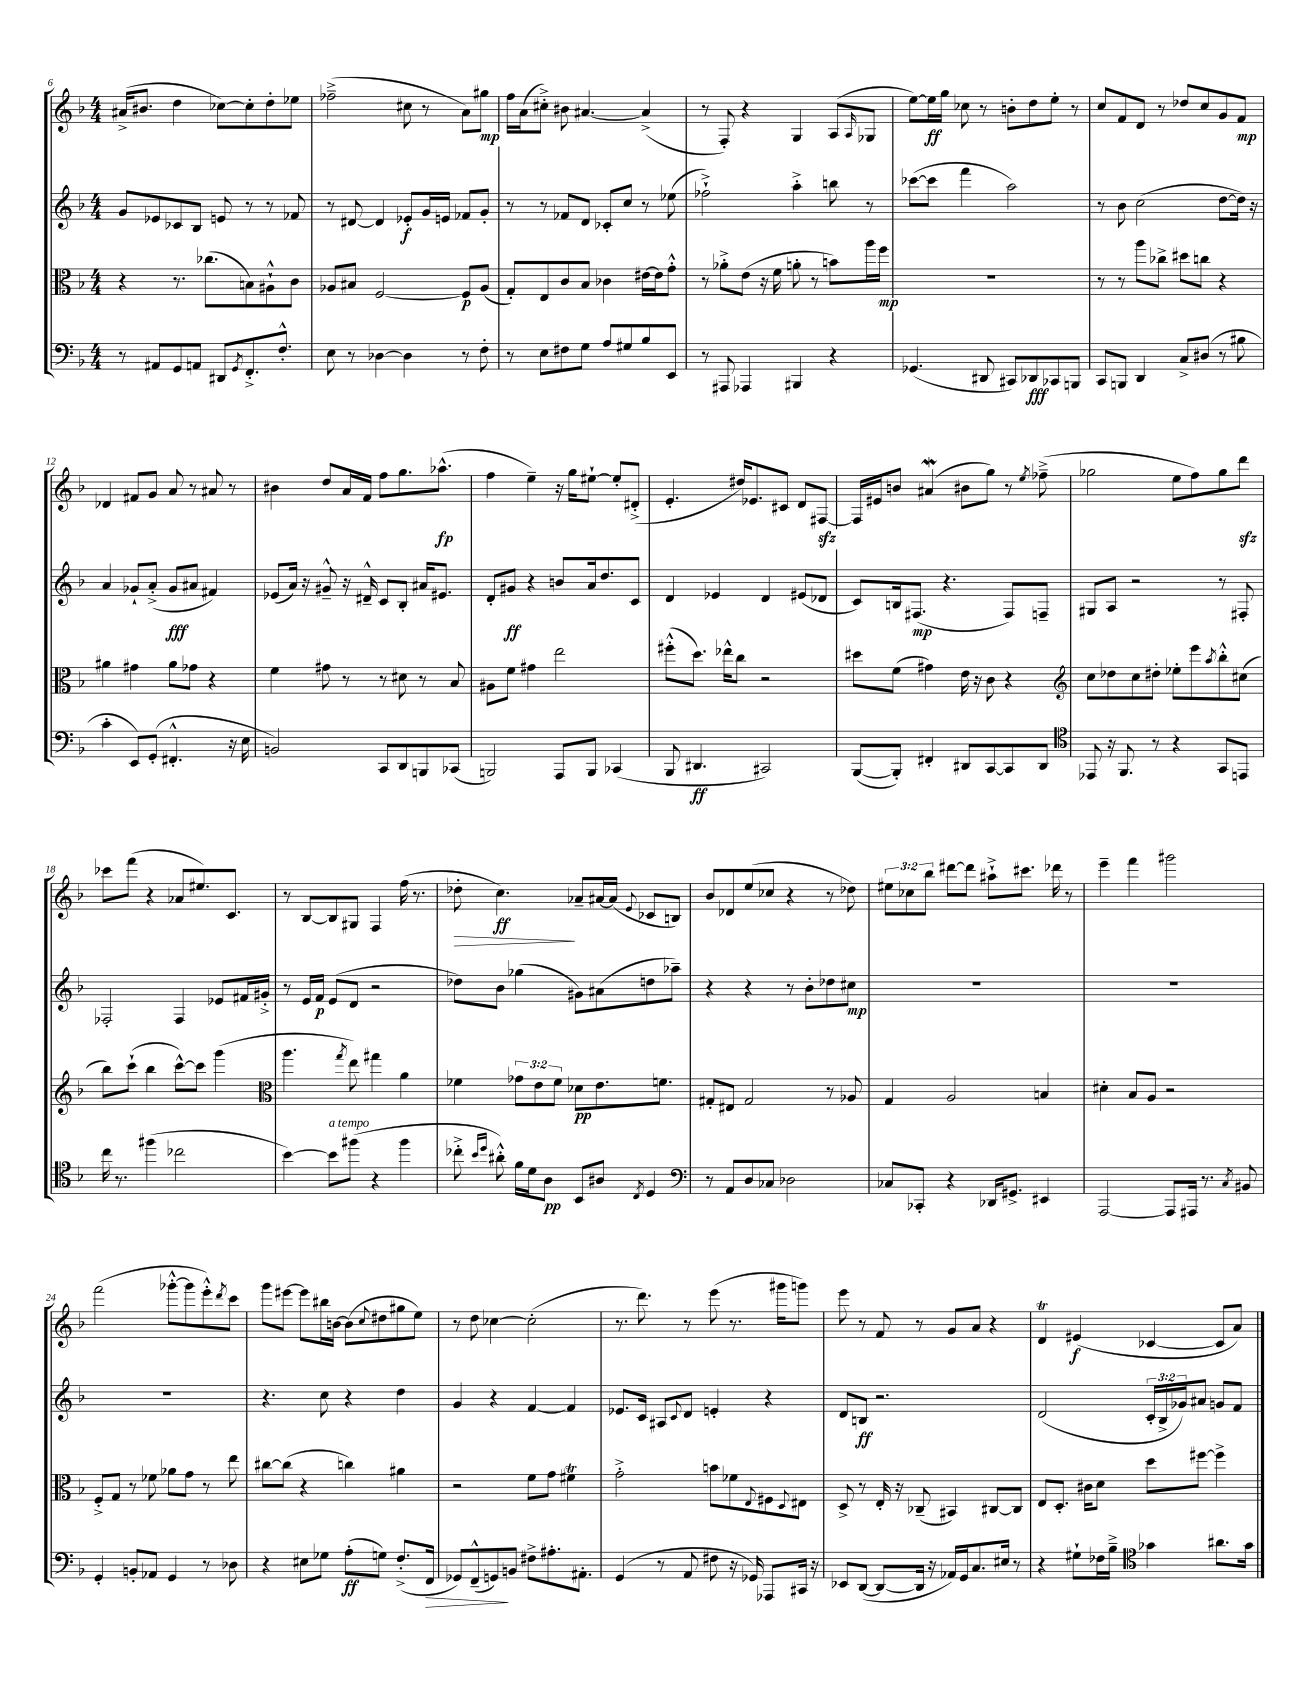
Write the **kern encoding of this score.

**kern	**kern	**kern	**kern
*staff4	*staff3	*staff2	*staff1
*clefF4	*clefC3	*clefG2	*clefG2
*k[b-]	*k[b-]	*k[b-]	*k[b-]
*M4/4	*M4/4	*M4/4	*M4/4
8r	4r	8g	(16a#^
.	.	.	8.b#
8AA#	.	8e-	.
8GG	8.r	8c-	4dd
8AA	.	8B-	.
.	(8.cc-	.	.
8DD#	.	8e	[8cc-)
8qGG	.	.	.
8.FF'^	8B)	8r	8cc-']
.	8A#`^^	8r	8dd'
8.F'^^	.	.	.
.	8c	8f-	8ee-
=	=	=	=
8E	8A-	8r	(2ff-~^
8r	8B#	[8d#	.
[4D-	[2F	4d#]	.
4D-]	.	8e-'	8cc#
.	.	16g	8r
.	.	16e	.
8r	8F]	8f-	8a)
8F'	(8A-	8g'	8gg#
=	=	=	=
8r	8G')	8r	16ff
.	.	.	(16a
8E	8E	8r	8cc#'^)
8F#	8c	8f-	8b#
8G	8B-	8d	[4.a#
8A	4c-	8c-'	.
8G#	.	8cc	.
8B-	[16e#	8r	(4a#^]
.	16e#]	.	.
8EE	8g'^^	(8ee-	.
=	=	=	=
8r	8r	2ff-`^)	8r
8AAA#	8a-'^	.	8F')
4AAA-	(8e	.	4r
.	16r	.	.
.	16f	.	.
4BBB#	8a'	4aa'^	4G
.	8r	.	.
4r	8b)	8bb	(8A
.	.	.	16qqA
.	16aa	8r	8G-
.	16ff	.	.
=	=	=	=
(4.GG-	1r	([8ccc-	[8ee)
.	.	8ccc-]	16ee]
.	.	.	16gg
.	.	4fff	8cc-
8DD#	.	.	8r
8CC#)	.	2aa)	8b'
8DD-	.	.	8dd
8CC-	.	.	8ee'
8BBB	.	.	8r
=	=	=	=
8CC	8r	8r	8cc
8BBB	8r	8b-	8f
4DD	8aa	(2cc	8d
.	8cc-^	.	8r
8C^	8dd#	.	8dd-
(8D#	8cc	.	8cc
8r	4r	[8dd	8g
8B#	.	16dd])	8f
.	.	16r	.
=	=	=	=
4c'	4a#	4a	4d-
8EE)	4g#	8g-`	8f#
(8GG'	.	(8a'^	8g
4.FF#'^^	8a#	8g-	8a
.	8g-	8a#	8r
.	4r	4f#)	8a#
16r	.	.	8r
16E	.	.	.
=	=	=	=
2BB)	4f	(8e-	4b#
.	.	16a)	.
.	.	16r	.
.	8g#	8g#~^^	8dd
.	8r	16r	16a
.	.	16d#~^^	16f
8CC	8r	8c	8ff
8DD	8d#	8B-'	8.gg
8BBB	8r	16a#	.
.	.	8.e#	(8.aa-^^
(8CC-	8B-	.	.
=	=	=	=
2BBB)	8A#	8d'	4ff
.	8f	8g#	.
.	4g#	4r	4ee~)
8AAA	2ee	8b	16r
.	.	.	16gg
8BBB	.	16a	[8ee#`
.	.	8.dd	.
(4CC-	.	.	8ee#']
.	.	8c	(8d#'^
=	=	=	=
8BBB-	(8ff#'^^	4d	4.e'
4.DD#	8.dd)	.	.
.	.	4e-	.
.	16ee-^^	.	.
.	8cc	.	16dd#)
.	.	.	8.e-
2CC#)	2r	4d	.
.	.	.	8c#
.	.	(8e#	8d
.	.	8d-	[8F#
=	=	=	=
([8BBB-	8dd#	8c)	16F#]
.	.	.	16e#
8BBB-'])	(8f	16B	8b
.	.	(8.F#	.
4FF#'	4g#)	.	(4a#
.	.	4.r	.
8DD#	16e	.	8b#
.	16r	.	.
[8CC	8c	.	8gg)
8CC]	4r	8F#)	8r
.	.	.	8qee
8DD#	.	8F~	(8ff-~^
=	=	=	=
*clefC4	*clefG2	*	*
8EE-	8cc	8G#	2gg-
16r	8dd-	8A	.
8.FF	.	.	.
.	8cc	2r	.
8r	8dd#'	.	.
4r	8ee-'	.	8ee
.	8eee	.	8ff)
.	8qaa	.	.
8GG	8bb-'^^	8r	8gg-
8EE	(8cc#	8F#'	8ddd
=	=	=	=
16cc	8bb-)	2F-'	8ccc-
8.r	.	.	.
.	(8ccc`	.	(8fff
(4ff#	4bb-	.	4r
2cc-	[8ccc^^)	4F-	8a-
.	8ccc]	.	8.ee#)
.	(4ggg	8e-	.
.	.	.	8.c
.	.	16f#	.
.	.	16g#'^	.
=	=	=	=
*	*clefC3	*	*
[4b-)	4.aa	8r	8r
.	.	16e	[8B-
.	.	16f	.
8b-]	.	(8e	8B-]
.	8qgg	.	.
(8ff#	8ee)	8d	8G#
4r	4gg#	2r	4F
4ff#	4a	.	(16ff
.	.	.	8.r
=	=	=	=
8cc-'^	4f-	8dd-)	8dd-'
16qqb-	.	.	.
16qqdd	.	.	.
8a#'^^)	.	8b-	4.cc)
16f	12g-	(4gg-	.
16d	.	.	.
.	12e	.	.
8A	.	.	.
.	12f-	.	.
8BB-	8d-	8g#)	8a-~
8A#	8.e	(8a#	[16a#
.	.	.	(16a#]
8qC	.	.	8qqe
4D	.	8dd	8c-
.	8.f	.	.
.	.	8aa-~)	8B)
=	=	=	=
*clefF4	*	*	*
8r	8G#'	4r	8b-
8AA	8E#	.	8d-
8D	2G#	4r	(8ee
8C-	.	.	8cc-
2D-	.	8r	4r
.	.	8b-'	.
.	8r	8dd-	8r
.	8A-	8cc#	8dd-)
=	=	=	=
8C-	4G	1r	12ee#
.	.	.	12cc-
8CC-'	.	.	.
.	.	.	12bb-
4r	2A	.	[8ddd#
.	.	.	8ddd#]
16DD-	.	.	8aa#`^
8.GG#^	.	.	.
.	.	.	8.ccc#
4EE#	4B	.	.
.	.	.	16ddd-
.	.	.	8r
=	=	=	=
[2AAA	4d#'	1r	4eee~
.	8B-	.	4fff
.	8A	.	.
8AAA]	2r	.	2ggg#
16AAA#	.	.	.
8.r	.	.	.
8qC	.	.	.
8BB#	.	.	.
=	=	=	=
4GG'	8F'^	1r	(2fff
.	8G	.	.
8BB'	8r	.	.
8AA-	8f-	.	.
4GG	8a-	.	[8ggg-'^^
.	8g	.	8ggg-]
8r	8r	.	8eee'^^)
.	.	.	8qddd
8D-	8ee	.	8ccc
=	=	=	=
4r	[8cc#	4.r	8ggg
.	(8cc#]	.	[8eee#
8E#	4r	.	8eee#]
8G-	.	8cc	16bb#
.	.	.	[16b
(8A'	4cc)	4r	(8b]
.	.	.	8qqcc
8G)	.	.	8dd#
(8.F'^	4a#	4dd	8gg#
.	.	.	8ee)
16FF	.	.	.
=	=	=	=
8GG-)	2r	4g	8r
(8FF~^^	.	.	8dd
8GG)	.	4r	[4cc-
8BB	.	.	.
8F#^	8f	[4f	(2cc-']
8.A#'	8g	.	.
.	4f#	4f]	.
8.AA#'	.	.	.
=	=	=	=
(4GG	2g'^	8.e-	8.r
.	.	16c	8.ddd)
8r	.	8A#	.
.	.	8qqc	.
8AA	.	8d	8r
8F#	8b	4e'	(8eee
16r	8f-	.	8.r
16GG-)	.	.	.
.	8qqE	.	.
8AAA-	8F#	4r	.
.	.	.	16ggg#
.	8qqD	.	.
16CC#	8E#	.	8ggg)
16r	.	.	.
=	=	=	=
8EE-	8D^	8d	8eee
([8DD	8r	8B	8r
8DD_	16E'	2.r	8f
.	16r	.	.
16DD]	(8C-~	.	8r
16r	.	.	.
16AA-)	4BB#)	.	8g
16GG	.	.	.
8.C	.	.	8a
.	[8C#	.	4r
16E#	.	.	.
8r	8C#]	.	.
=	=	=	=
4r	8E	(2d	4d
.	8.D'	.	.
8G#`	.	.	(4e#
.	16c#	.	.
16F-	8d	.	.
16B-~^	.	.	.
*clefC4	*	*	*
4g-	8dd	24c'	[4c-
.	.	24B-^	.
.	.	24g-)	.
.	[8ff#	8a#	.
8.a#	4ff#^]	8g	8c-]
.	.	8f	8a)
16g-	.	.	.
==	==	==	==
*-	*-	*-	*-
